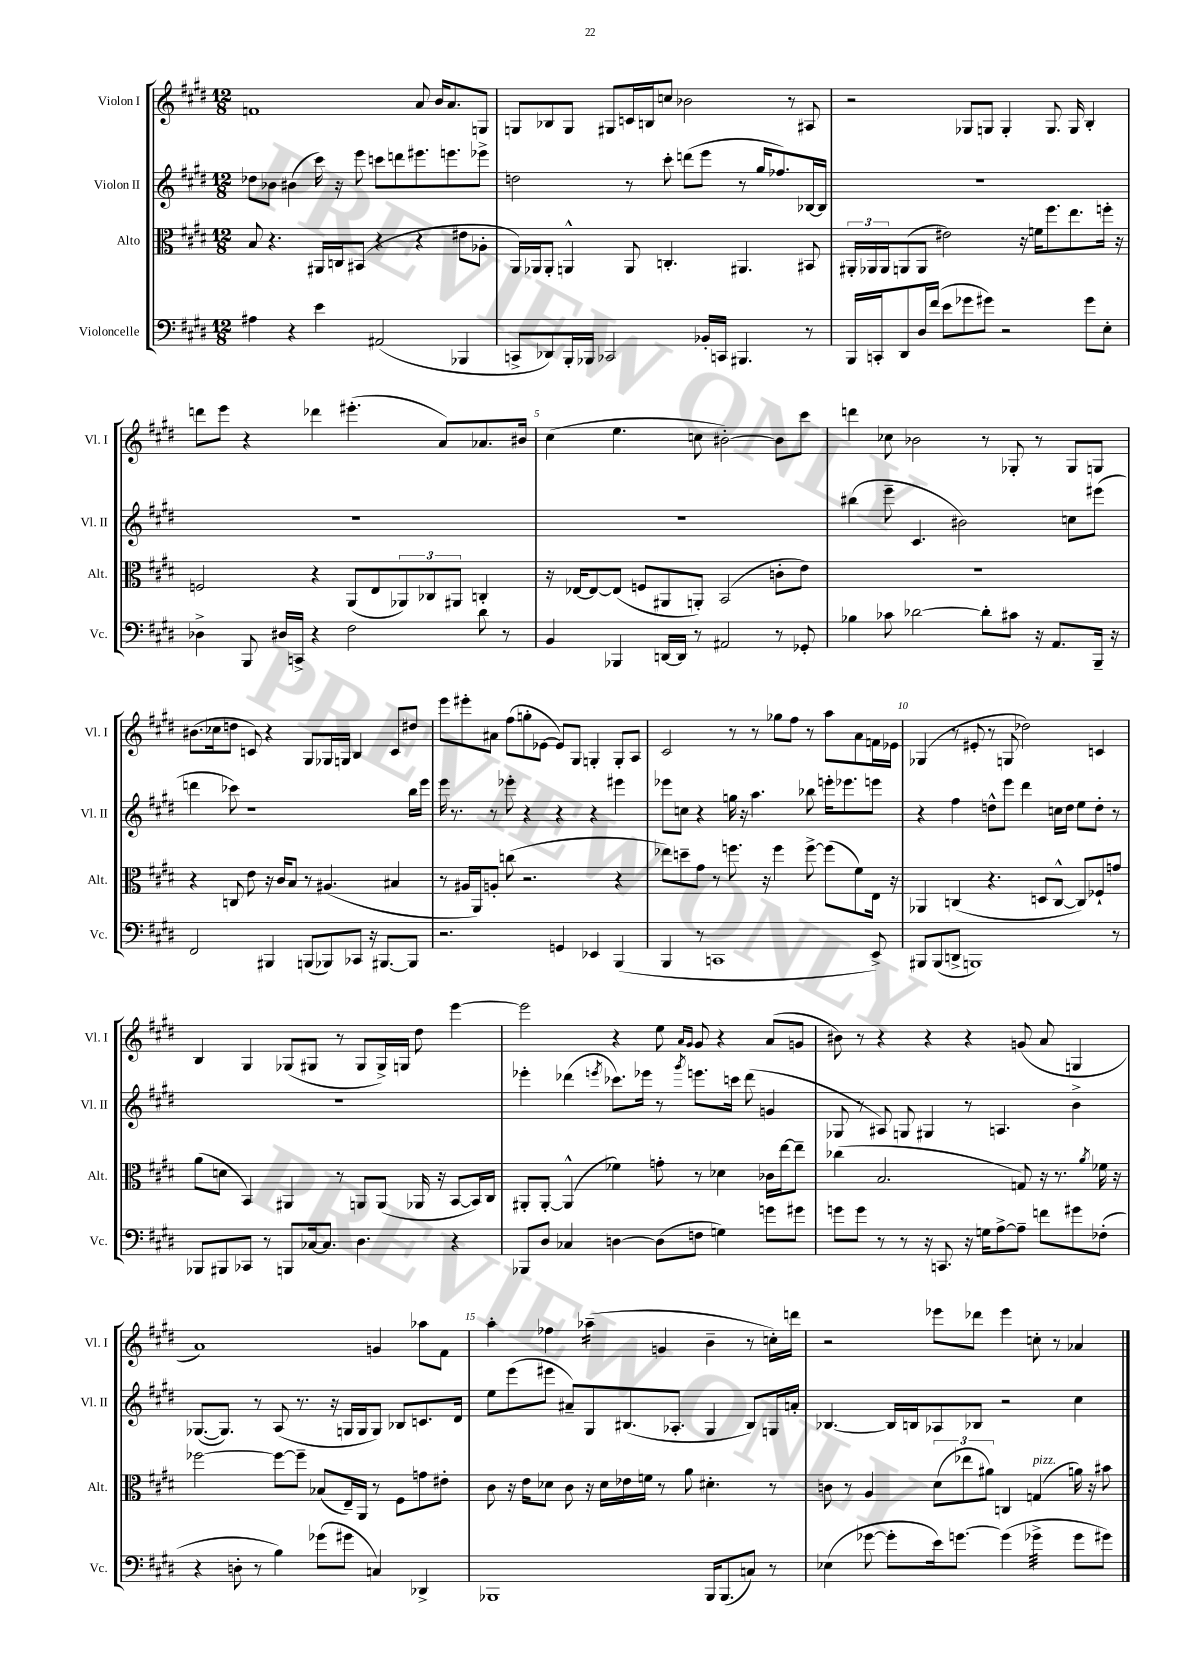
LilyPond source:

<<
\new StaffGroup <<
\new Staff = "s0" \with { instrumentName = "Violon I" shortInstrumentName = "Vl. I" } {
    \clef treble \key e \major \numericTimeSignature \time 12/8
    f'1 a'8 b'16 a'8. g8 |
    g8 bes8 g8 gis8 c'16 b16 c''8 bes'2 r8 ais8 |
    r2 ges8 g8 g4-. g8. g16 b4-. |
    d'''8 e'''8 r4 des'''4 eis'''4.-.( a'8) aes'8. bis'16 |
    cis''4( e''4. c''8 bis'2~-.) bis'8 cis'''8 |
    d'''4 ces''8 bes'2 r8 ges8-. r8 ges8 g8 |
    bis'8.( ces''16 d''8 c'8) r4 gis8 ges16 g16 b4 c'8 dis''8 |
    e'''8 eis'''8-. ais'8 fis''8( g''8-. ees'8~ ees'8) gis8 g4-. g8-. a8 |
    cis'2 r8 r8 ges''8 fis''8 r8 a''8 a'8 f'16 ees'16 |
    ges4( r8 eis'8-. r8 g8 des''2) c'4 |
    b4 gis4 ges8( gis8 r8 gis8 gis16->) g16 dis''8 e'''4~ |
    e'''2 r4 e''8 \grace { a'16 gis'16 } gis'8 r4 a'8( g'8 |
    bis'8) r8 r4 r4 r4 g'8( a'8 g4 |
    a'1) g'4 aes''8 fis'8 |
    a''4-. fes''4 aes''4:16--( g'4 b'4-- r8 c''16-.) d'''16 |
    r2 ees'''8 des'''8 ees'''4 c''8-. r8 aes'4 \bar "|." |
}
\new Staff = "s1" \with { instrumentName = "Violon II" shortInstrumentName = "Vl. II" } {
    \clef treble \key e \major \numericTimeSignature \time 12/8
    des''8 bes'8 bis'4( cis'''16) r16 e'''8 c'''8 d'''8 eis'''8. e'''8. ees'''8-> |
    d''2 r8 cis'''8-. d'''8( e'''8 r8 gis''16 fes''8.) bes16~ bes16 |
    R1. |
    R1. |
    R1. |
    bis''4( e'''8-- cis'4. bis'2) c''8 eis'''8( |
    d'''4 ces'''8) r1 b''16 e'''16 |
    e'''16 r8. r8 ees'''8-. r4 r4 r4 eis'''4 |
    ees'''8 c''8 r4 g''16 r16 a''4. bes''8 e'''16-. ees'''8. e'''8 |
    r4 fis''4 d''8-^ e'''8 dis'''4 c''16 d''16 e''8 d''8-. r8 |
    R1. |
    ees'''4-. des'''4( \acciaccatura { e'''8 } ces'''8.) ees'''16 r8 \acciaccatura { gis'''8 } e'''8. c'''16 des'''8( g'4 |
    ges8 r8 ais8) g8 gis4 r8 a4. b'4-> |
    ges8.~( ges8.) r8 a8( r8. r16 g16 g16 g8) bes8 c'8. dis'16 |
    e''8 e'''8( eis'''8 ais'8--) gis8 bis8.( aes8.-. gis4 bis8) g16 a'16-. |
    bes4.~ bes16 b16 aes8 bes8 r2 cis''4 \bar "|." |
}
\new Staff = "s2" \with { instrumentName = "Alto" shortInstrumentName = "Alt." } {
    \clef alto \key e \major \numericTimeSignature \time 12/8
    b8 r4. ais,16 c16 bis,8( r4 r4 eis'8 aes8-. |
    a,16) aes,16 aes,8-. a,4-^ a,8 c4.-. ais,4. bis,8 |
    \tuplet 3/2 { ais,16-. aes,16 aes,16 } a,8( a,8 eis'2) r16 f'16 fis''8. e''8. f''16-. r16 |
    f2 r4 a,8( e8 \tuplet 3/2 { aes,8) ces8 ais,8 } c4-. |
    r16 ees16~ ees8~ ees8( f8 ais,8 a,8-.) b,2( c'8-. e'8) |
    R1. |
    r4 c8 e'8 r16 cis'16 b8 r8 ais4.( bis4 |
    r8 ais16 a,16) a8-. c''8( r2. r4 |
    ees''8) d''8-- gis'8 r8 f''8. r16 f''4 f''8~-> f''8( fis'8) e16 r16 |
    aes,4 c4( r4. d8 c8~-^ c8) fes8-! g'8 |
    a'8( d'8 b,4) ais,4 r8 a,8 a,8( aes,16 r16 b,8~ b,16) cis16 |
    ais,8-. ais,8~-. ais,4-^( fes'4) g'8-. r8 des'4 ces'16 e''16~ e''8-- |
    ces''4( b2. g8) r16 r8. \acciaccatura { a'8 } fes'16 r16 |
    fes''2~ fes''8~ fes''8-- bes8( e16--) a,16 r8 fis8 g'8 eis'8-. |
    cis'8 r16 e'16 des'8 cis'8 r16 des'16 ees'16 f'16 r8 a'8 dis'4.-. r8 |
    c'8 r8 a4 \tuplet 3/2 { dis'8( ees''8 ais'8) } c4 g4^\markup { \italic "pizz." }( a'16) r16 bis'8 \bar "|." |
}
\new Staff = "s3" \with { instrumentName = "Violoncelle" shortInstrumentName = "Vc." } {
    \clef bass \key e \major \numericTimeSignature \time 12/8
    ais4 r4 e'4 ais,2( bes,,4 |
    c,8-> des,8) b,,16-. bes,,16 ces,2 bes,16-. c,16 bis,,4. r8 |
    b,,16 c,16-. dis,8 dis16 fis'16( e'8 ges'8 gis'8) r2 gis'8 e8-. |
    des4-> b,,8 dis16 c,16-> r4 fis2 dis'8 r8 |
    b,4 bes,,4 d,16~ d,16 r8 ais,2 r8 ges,8-. |
    bes4 ces'8 des'2~ des'8-. cis'8 r16 a,8. b,,16-- r16 |
    fis,2 bis,,4 b,,8( bes,,8) ces,8 r16 bis,,8.~ bis,,8 |
    r2. g,4 ees,4 b,,4( |
    b,,4 r8 c,1 e,8->) |
    bis,,8 bis,,8( d,8-> b,,1) r8 |
    bes,,8 bis,,8 ces,8 r8 b,,8 ces16~ ces8. dis4. r4 |
    bes,,8 dis8 ces4 d4~ d8( f8 g4) g'8 gis'8 |
    g'8 g'8 r8 r8 r16 c,8. r16 g16 a8~-> a8-- f'8 gis'8 fes8-.( |
    r4 d8-. r8 b4) ges'8( gis'8 c4) des,4-> |
    bes,,1 bes,,16 bes,,8.( c8) r8 |
    ees4( ges'8~ ges'8-. e'16) g'8.~ g'4( ges'4:32-> ges'8 gis'8) \bar "|." |
}
>>
>>
\layout { \context { \Score \override BarNumber.break-visibility = ##(#f #t #t) barNumberVisibility = #(every-nth-bar-number-visible 5) } }
